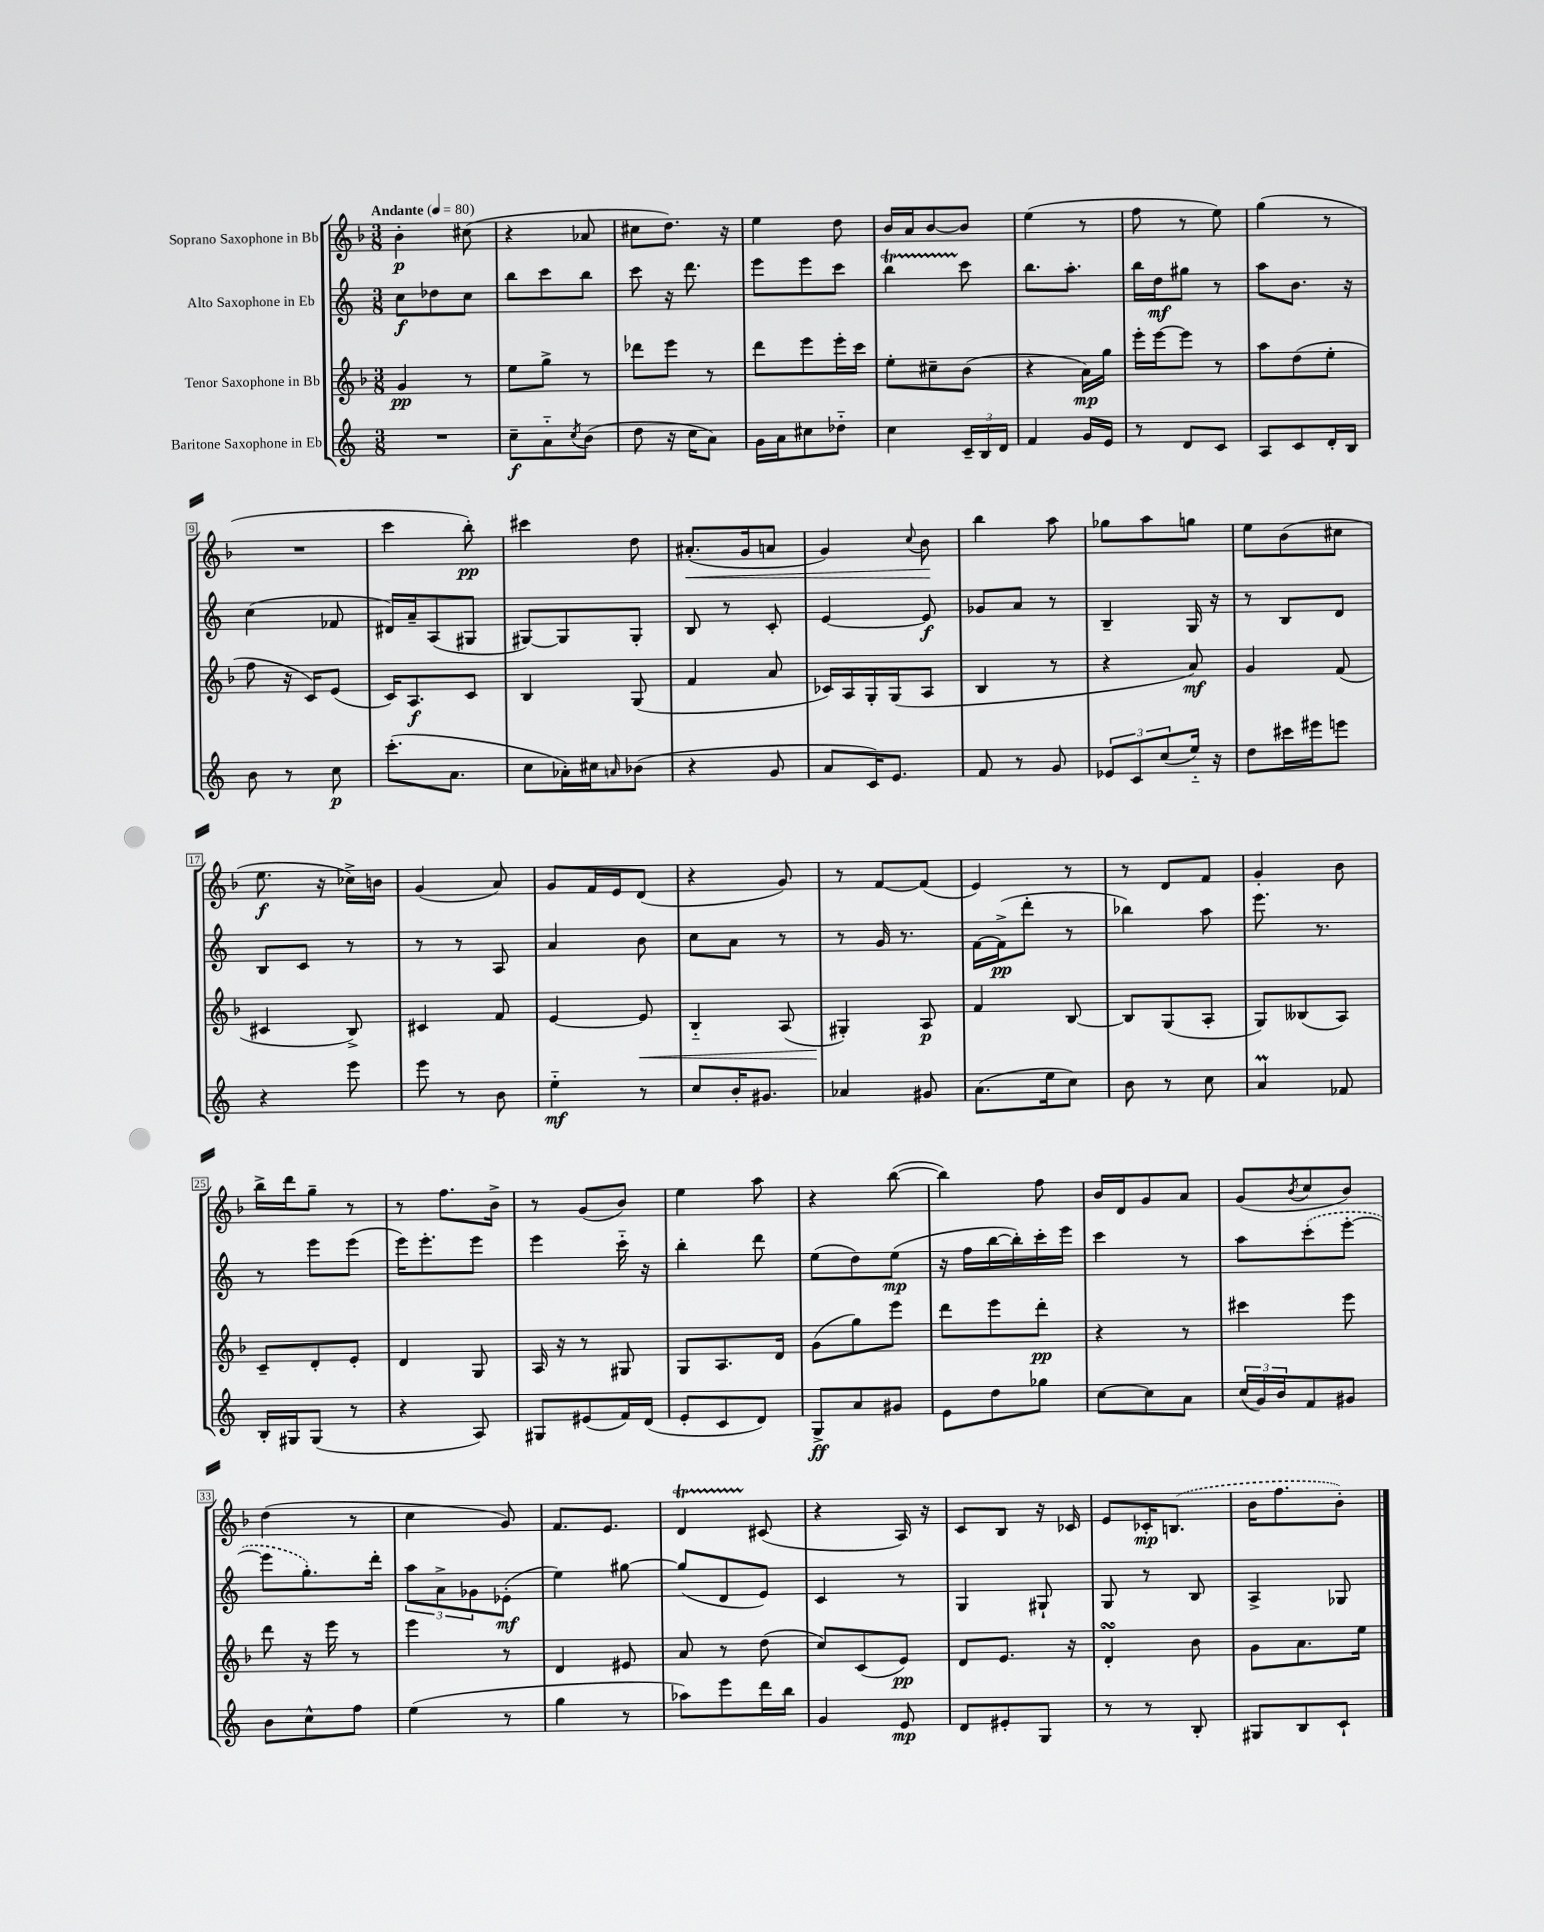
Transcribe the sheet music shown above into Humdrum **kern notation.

**kern	**dynam	**kern	**dynam	**kern	**dynam	**kern	**dynam
*part4	*part4	*part3	*part3	*part2	*part2	*part1	*part1
*staff4	*staff4	*staff3	*staff3	*staff2	*staff2	*staff1	*staff1
*I"Baritone Saxophone in Eb	*	*I"Tenor Saxophone in Bb	*	*I"Alto Saxophone in Eb	*	*I"Soprano Saxophone in Bb	*
*clefG2	*	*clefG2	*	*clefG2	*	*clefG2	*
*k[]	*	*k[b-]	*	*k[]	*	*k[b-]	*
*M3/8	*	*M3/8	*	*M3/8	*	*M3/8	*
*MM80	*	*MM80	*	*MM80	*	*MM80	*
=1	=1	=1	=1	=1	=1	=1	=1
!	!	!	!	!	!	!LO:TX:a:B:t=Andante	!
4.r	.	4g/	pp	8cc\L	f	4b-'\	p
.	.	.	.	8dd-X\	.	.	.
.	.	8r	.	8cc\J	.	(8cc#X\	.
=2	=2	=2	=2	=2	=2	=2	=2
8cc~\L	f	8ee\L	.	8bb\L	.	4r	.
8a\	.	8gg^\J	.	8ccc\	.	.	.
8qcc/	.	.	.	.	.	.	.
(8b\J	.	8r	.	8bb\J	.	8a-X/	.
=3	=3	=3	=3	=3	=3	=3	=3
8dd\	.	8ddd-X\L	.	8ccc\	.	8cc#X\L	.
16r	.	8eee\J	.	16r	.	8.dd\J)	.
16cc\KL	.	.	.	8.ddd\	.	.	.
8a\J)	.	8r	.	.	.	.	.
.	.	.	.	.	.	16r	.
=4	=4	=4	=4	=4	=4	=4	=4
16g\LL	.	8ddd\L	.	8eee\L	.	4ee\	.
16a\J	.	.	.	.	.	.	.
8cc#X\	.	8eee\	.	8eee\	.	.	.
8dd-X\J	.	16eee'\L	.	8ccc\J	.	8dd\	.
.	.	16ccc\JJ	.	.	.	.	.
=5	=5	=5	=5	=5	=5	=5	=5
4cc\	.	8ee'\L	.	4bbt\	.	16b-/LL	.
.	.	.	.	.	.	16a/J	.
.	.	8cc#X~\	.	.	.	[8b-/	.
24c~/LL	.	(8b-\J	.	8ccc\	.	8b-/J]	.
24B/	.	.	.	.	.	.	.
24d/JJ	.	.	.	.	.	.	.
=6	=6	=6	=6	=6	=6	=6	=6
4f/	.	4r	.	8.bb\L	.	(4ee\	.
.	.	.	.	8.aa'\J	.	.	.
16g/LL	.	16a\LL)	mp	.	.	8r	.
16e/JJ	.	16gg\JJ	.	.	.	.	.
=7	=7	=7	=7	=7	=7	=7	=7
8r	.	16eee'\LL	.	16bb\LL	.	8ff\	.
.	.	[16eee\J	.	16dd\J	mf	.	.
8d/L	.	8eee\J]	.	8gg#X\J	.	8r	.
8c/J	.	8r	.	8r	.	8ee\)	.
=8	=8	=8	=8	=8	=8	=8	=8
8A/L	.	8aa\L	.	8aa\L	.	(4gg\	.
8c/	.	(8dd\	.	8.b\J	.	.	.
16d'/L	.	8ee'\J	.	.	.	8r	.
16B/JJ	.	.	.	16r	.	.	.
!!LO:LB:g=z
=9	=9	=9	=9	=9	=9	=9	=9
8b\	.	8ff\	.	(4cc\	.	4.r	.
8r	.	16r	.	.	.	.	.
.	.	16c/KL)	.	.	.	.	.
8cc\	p	(8e/J	.	8f-X/	.	.	.
=10	=10	=10	=10	=10	=10	=10	=10
(8.ccc'\L	.	16c/KL)	.	16d#X/LL)	.	4ccc\	.
.	.	8.A/	f	16a~/J	.	.	.
.	.	.	.	(8A/	.	.	.
8.a\J	.	.	.	.	.	.	.
.	.	8c/J	.	8G#X/J	.	8bb-'\)	pp
=11	=11	=11	=11	=11	=11	=11	=11
8cc\L	.	4B-/	.	[8G#X/L)	.	4ccc#X\	.
16a-X'\L)	.	.	.	8G#/]	.	.	.
16cc#X\J	.	.	.	.	.	.	.
16qqan/	.	.	.	.	.	.	.
(8b-X\J	.	(8G/	.	8G#'/J	.	8dd\	.
=12	=12	=12	=12	=12	=12	=12	=12
!	!	!	!	!	!	!	!LO:HP:b
4r	.	4f/	.	8B/	.	(8.a#X'/L	<
.	.	.	.	8r	.	.	.
.	.	.	.	.	.	16g/k	.
8g/	.	8a/	.	8c'/	.	8an/J	.
=13	=13	=13	=13	=13	=13	=13	=13
8a/L	.	16c-X/LL)	.	[4e/	.	4g/)	.
.	.	16A/	.	.	.	.	.
16c/K)	.	16G'/	.	.	.	.	.
8.e/J	.	(16G/J	.	.	.	.	.
.	.	.	.	.	.	8qqcc/	.
.	.	8A/J	.	8e/]	f	8b-\	.
.	.	.	.	.	.	.	[
=14	=14	=14	=14	=14	=14	=14	=14
8f/	.	4B-/	.	8g-X/L	.	4bb-\	.
8r	.	.	.	8a/J	.	.	.
8g/	.	8r	.	8r	.	8aa\	.
=15	=15	=15	=15	=15	=15	=15	=15
12e-X/L	.	4r	.	4B~/	.	8gg-X\L	.
12c/	.	.	.	.	.	.	.
.	.	.	.	.	.	8aa\	.
(12cc/	.	.	.	.	.	.	.
16ee/Jk)	.	8a/)	mf	16G/	.	8ggn\J	.
16r	.	.	.	16r	.	.	.
=16	=16	=16	=16	=16	=16	=16	=16
8dd\L	.	4g/	.	8r	.	8ee\L	.
16ccc#X\L	.	.	.	8B/L	.	(8b-\	.
16eee#X\J	.	.	.	.	.	.	.
8eeen\J	.	(8f/	.	8d/J	.	8cc#X\J	.
!!LO:LB:g=z
=17	=17	=17	=17	=17	=17	=17	=17
4r	.	4c#X/	.	8B/L	.	8.ee\	f
.	.	.	.	8c/J	.	.	.
.	.	.	.	.	.	16r	.
8eee\	.	8B-^/)	.	8r	.	16cc-X^\LL)	.
.	.	.	.	.	.	16bn\JJ	.
=18	=18	=18	=18	=18	=18	=18	=18
8eee\	.	4c#X/	.	8r	.	(4g/	.
8r	.	.	.	8r	.	.	.
8b\	.	8f/	.	8A/	.	8a/)	.
=19	=19	=19	=19	=19	=19	=19	=19
4ee\	mf	[4e/	.	4a/	.	8g/L	.
.	.	.	.	.	.	16f/L	.
.	.	.	.	.	.	16e/J	.
!	!	!	!LO:HP:b	!	!	!	!
8r	.	8e/]	<	8b\	.	(8d/J	.
=20	=20	=20	=20	=20	=20	=20	=20
8cc/L	.	4B-/	.	8cc\L	.	4r	.
16b'/K	.	.	.	8a\J	.	.	.
8.g#X/J	.	.	.	.	.	.	.
.	.	(8A/	.	8r	.	8g/)	.
=21	=21	=21	=21	=21	=21	=21	=21
4a-X/	.	4G#X'/)	.	8r	.	8r	.
.	.	.	.	16g/	.	[8f/L	.
.	.	.	.	8.r	.	.	.
8g#X/	.	8A/	[ p	.	.	(8f/J]	.
=22	=22	=22	=22	=22	=22	=22	=22
(8.a\L	.	4f/	.	[16f\LL	.	4e/)	.
.	.	.	.	(16f^\J]	pp	.	.
.	.	.	.	8ddd'\J	.	.	.
16ee\k	.	.	.	.	.	.	.
8cc\J)	.	[8B-/	.	8r	.	8r	.
=23	=23	=23	=23	=23	=23	=23	=23
8b\	.	8B-/L]	.	4bb-X\)	.	8r	.
8r	.	(8G/	.	.	.	8d/L	.
8cc\	.	8A'/J	.	8aa\	.	8f/J	.
=24	=24	=24	=24	=24	=24	=24	=24
4aM/	.	8G/L)	.	8.eee\	.	4g'/	.
.	.	(8B--X/	.	.	.	.	.
.	.	.	.	8.r	.	.	.
8f-X/	.	8A/J)	.	.	.	8b-\	.
!!LO:LB:g=z
=25	=25	=25	=25	=25	=25	=25	=25
16B'/LL	.	8c~/L	.	8r	.	16bb-^\LL	.
16G#X/J	.	.	.	.	.	16ddd\J	.
(8G#/J	.	8d'/	.	8eee\L	.	8gg~\J	.
8r	.	8e'/J	.	(8eee\J	.	8r	.
=26	=26	=26	=26	=26	=26	=26	=26
4r	.	4d/	.	16eee\KL)	.	8r	.
.	.	.	.	8.eee'\	.	.	.
.	.	.	.	.	.	8.ff\L	.
8A/)	.	8G/	.	8eee\J	.	.	.
.	.	.	.	.	.	16b-^\Jk	.
=27	=27	=27	=27	=27	=27	=27	=27
8G#X/L	.	16A/	.	4eee\	.	8r	.
.	.	16r	.	.	.	.	.
(8e#X/	.	8r	.	.	.	(8g/L	.
16f/L)	.	8G#X/	.	16ccc\	.	8b-/J)	.
(16d/JJ	.	.	.	16r	.	.	.
=28	=28	=28	=28	=28	=28	=28	=28
8e'/L	.	8G/L	.	4bb'\	.	4ee\	.
8c/	.	8.A/	.	.	.	.	.
8d/J)	.	.	.	8ddd\	.	8aa\	.
.	.	16d/Jk	.	.	.	.	.
=29	=29	=29	=29	=29	=29	=29	=29
8G^/L	ff	(8g\L	.	(8ee\L	.	4r	.
8a/	.	8gg\)	.	8dd\)	.	.	.
8g#X/J	.	8eee\J	.	(8ee\J	mp	([8bb-\	.
=30	=30	=30	=30	=30	=30	=30	=30
8e\L	.	8ddd\L	.	16r	.	4bb-\])	.
.	.	.	.	16ff\LL	.	.	.
8dd\	.	8eee\	.	[16bb\	.	.	.
.	.	.	.	16bb'\])	.	.	.
8gg-X\J	.	8ddd'\J	pp	16ccc'\	.	8ff\	.
.	.	.	.	16eee\JJ	.	.	.
=31	=31	=31	=31	=31	=31	=31	=31
[8cc\L	.	4r	.	4ccc\	.	16b-/LL	.
.	.	.	.	.	.	16d/J	.
8cc\]	.	.	.	.	.	8g/	.
8a\J	.	8r	.	8r	.	8a/J	.
=32	=32	=32	=32	=32	=32	=32	=32
(24cc/LL	.	4ccc#X\	.	8aa\L	.	(8g/L	.
24g/)	.	.	.	.	.	.	.
24b/J	.	.	.	.	.	.	.
.	.	.	.	.	.	8qb-/	.
8f/	.	.	.	(8ccc'\	.	8cc/	.
8g#X/J	.	8eee\	.	[8eee'\J	.	8b-/J)	.
!!LO:LB:g=z
=33	=33	=33	=33	=33	=33	=33	=33
8b\L	.	8ddd\	.	8eee\L]	.	(4dd\	.
8cc^^\	.	16r	.	8.gg'\)	.	.	.
.	.	16eee\	.	.	.	.	.
8ff\J	.	8r	.	.	.	8r	.
.	.	.	.	16ddd'\Jk	.	.	.
=34	=34	=34	=34	=34	=34	=34	=34
(4ee\	.	4eee\	.	12aa\L	.	4cc\	.
.	.	.	.	12a^\	.	.	.
.	.	.	.	12g-X\	.	.	.
8r	.	8r	.	(8e-X'\J	mf	8g/)	.
=35	=35	=35	=35	=35	=35	=35	=35
4gg\	.	4d/	.	4ee\)	.	8.f/L	.
.	.	.	.	.	.	8.e/J	.
8r	.	8e#X/	.	[8gg#X\	.	.	.
=36	=36	=36	=36	=36	=36	=36	=36
8aa-X\L)	.	8a/	.	(8gg#/L]	.	4dT/	.
8eee\	.	8r	.	8d/	.	.	.
16ddd\L	.	(8dd\	.	8e/J)	.	(8c#X/	.
16bb\JJ	.	.	.	.	.	.	.
=37	=37	=37	=37	=37	=37	=37	=37
4g/	.	8cc/L)	.	4c/	.	4r	.
.	.	(8c/	.	.	.	.	.
8e/	mp	8e/J)	pp	8r	.	16A/)	.
.	.	.	.	.	.	16r	.
=38	=38	=38	=38	=38	=38	=38	=38
8d/L	.	8d/L	.	4G/	.	8c/L	.
8e#X'/	.	8.e/J	.	.	.	8B-/J	.
8G/J	.	.	.	8G#X`/	.	16r	.
.	.	16r	.	.	.	16c-X/	.
=39	=39	=39	=39	=39	=39	=39	=39
8r	.	4dsSSS'/	.	8G/	.	8e/L	.
8r	.	.	.	8r	.	16c-X'/K	mp
.	.	.	.	.	.	(8.Bn/J	.
8B'/	.	8b-\	.	8B/	.	.	.
=40	=40	=40	=40	=40	=40	=40	=40
8G#X/L	.	8g\L	.	4A^/	.	16b-\KL	.
.	.	.	.	.	.	8.ff\	.
8B/	.	8.a\	.	.	.	.	.
8c`/J	.	.	.	8G-X/	.	8b-'\J)	.
.	.	16ee\Jk	.	.	.	.	.
==	==	==	==	==	==	==	==
*-	*-	*-	*-	*-	*-	*-	*-
